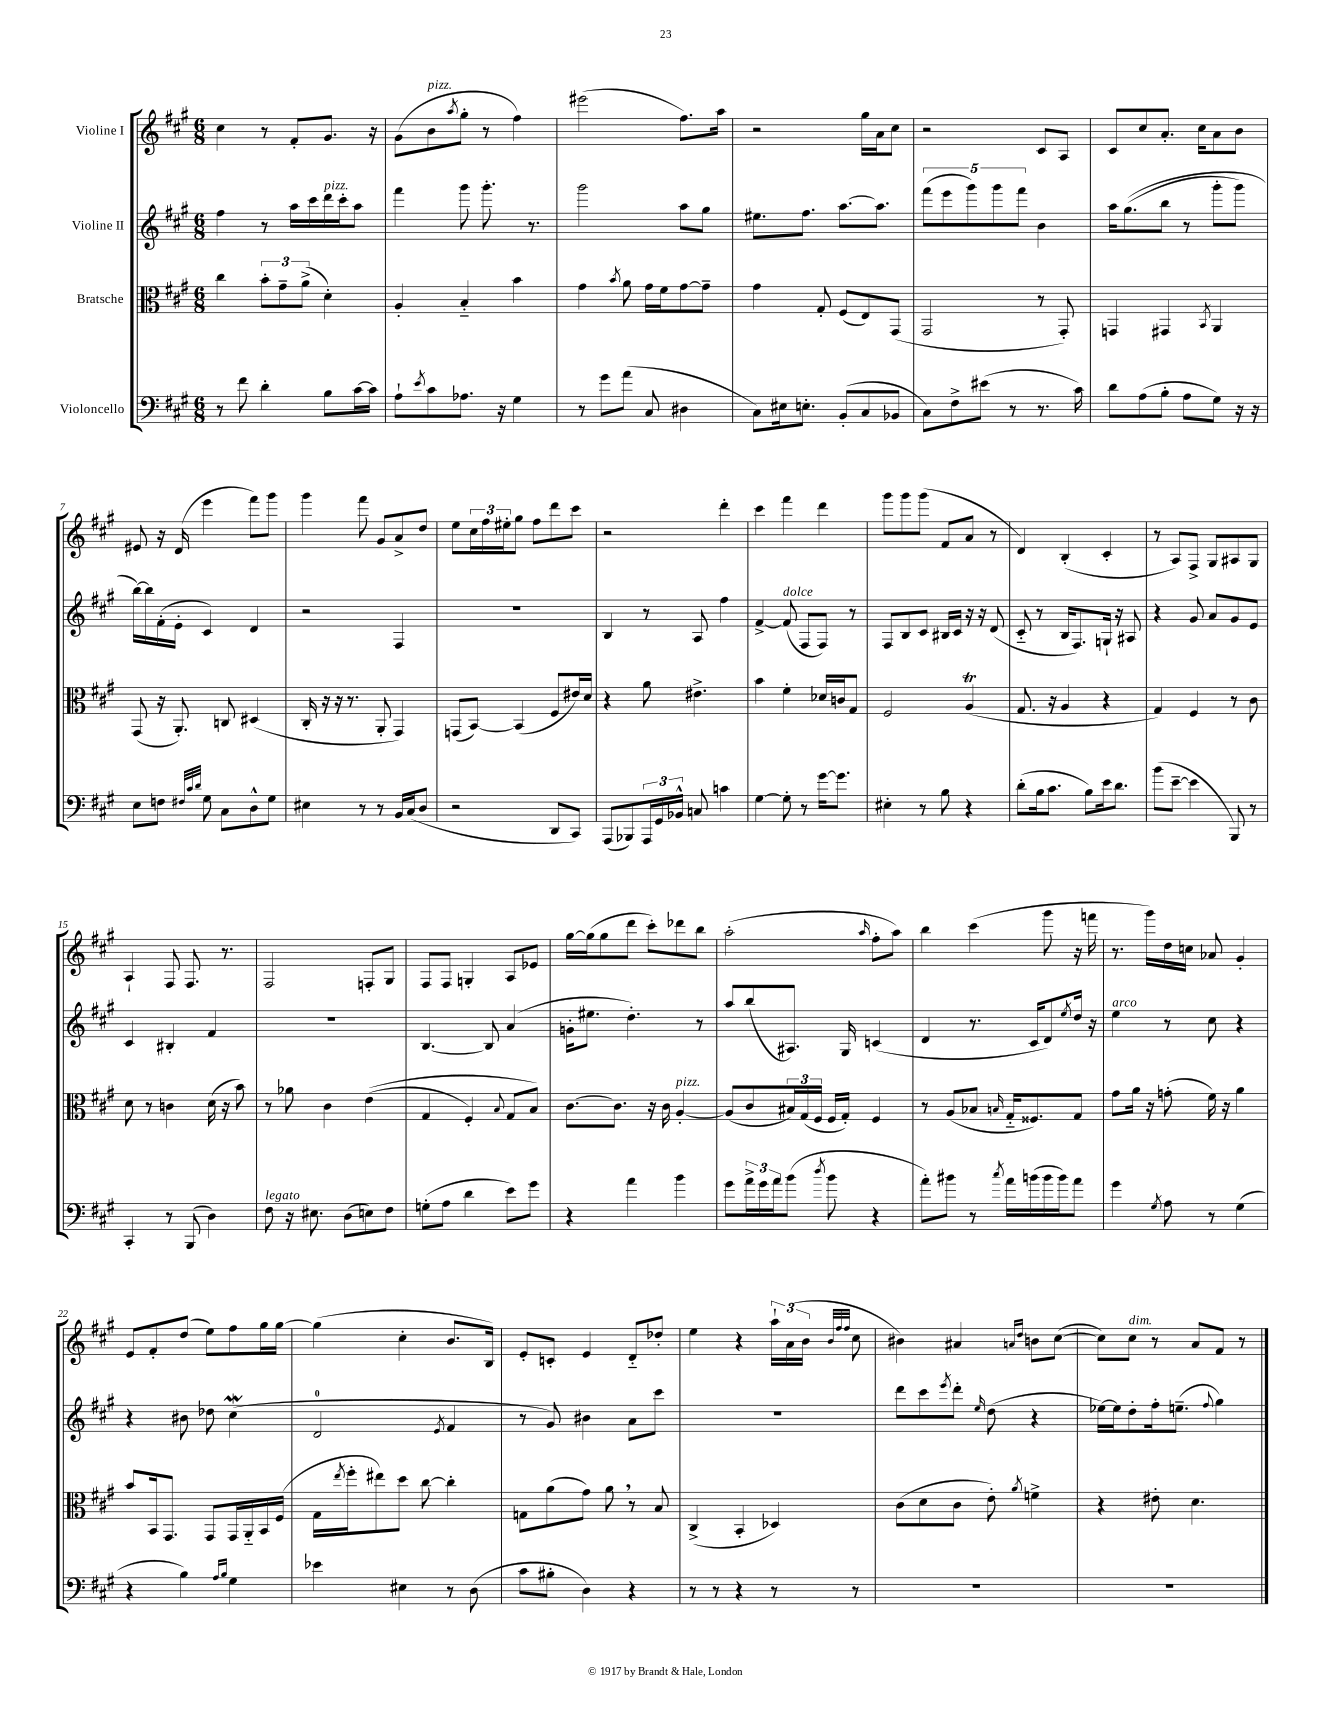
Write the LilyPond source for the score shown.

<<
\new StaffGroup <<
\new Staff = "s0" \with { instrumentName = "Violine I" } {
    \clef treble \key a \major \numericTimeSignature \time 6/8
    cis''4 r8 fis'8-. gis'8. r16 |
    gis'8( b'8^\markup { \italic "pizz." } \acciaccatura { a''8 } gis''8-. r8 fis''4) |
    eis'''2( fis''8.) a''16 |
    r2 gis''16 a'16 cis''8 |
    r2 cis'8 a8 |
    cis'8 cis''8 a'8.-. cis''16 a'8 b'8 |
    eis'8 r16 d'16( e'''4 fis'''8) gis'''8 |
    gis'''4 fis'''8 gis'8 a'8-> d''8 |
    e''8 \tuplet 3/2 { cis''16 fis''16 eis''16-. } gis''8 fis''8 d'''8 cis'''8 |
    r2 d'''4-. |
    cis'''4 fis'''4 d'''4 |
    gis'''8 gis'''8 gis'''8( fis'8 a'8 r8 |
    d'4) b4-.( cis'4-. |
    r8 a8) fis8-> gis8 ais8 gis8 |
    a4-! fis8 fis8. r8. |
    fis2 f8-. gis8 |
    fis8 fis8 g4-. a8 ees'8 |
    gis''16~ gis''16( gis''8 d'''8 cis'''8-.) des'''8 b''8 |
    a''2-.( \grace { a''16 } fis''8-. a''8) |
    b''4 cis'''4( gis'''8 r16 f'''16 |
    r8. gis'''16) d''16 c''16 aes'8 gis'4-. |
    e'8 fis'8-. d''8( e''8) fis''8 gis''16 gis''16~ |
    gis''4( cis''4-. b'8. b16) |
    e'8-. c'8-. e'4 d'8-_ des''8-. |
    e''4 r4 \tuplet 3/2 { a''16-! a'16( b'16 } \grace { b'32 fis''32 fis''32 } cis''8 |
    bis'4) ais'4 \grace { a'16 d''16 } b'8 cis''8~( |
    cis''8) cis''8^\markup { \italic "dim." } r8 a'8 fis'8 r8 \bar "|." |
}
\new Staff = "s1" \with { instrumentName = "Violine II" } {
    \clef treble \key a \major \numericTimeSignature \time 6/8
    fis''4 r8 a''16 cis'''16 d'''16^\markup { \italic "pizz." } cis'''16-. a''8 |
    fis'''4 gis'''8 gis'''8.-. r8. |
    gis'''2 a''8 gis''8 |
    eis''8. fis''8. a''8.~ a''8. |
    \tuplet 5/4 { fis'''8( e'''8 gis'''8) gis'''8 fis'''8 } b'4 |
    a''16 gis''8.(\( b''8 r8 gis'''8-. gis'''8) |
    b''16~\) b''16 fis'16-.( e'16-. cis'4) d'4 |
    r2 fis4 |
    R2. |
    b4 r8 a8 fis''4 |
    fis'4~-> fis'8^\markup { \italic "dolce" }( fis8 fis8) r8 |
    fis8 b8 cis'8 bis16 cis'16 r16 r16 d'8( |
    cis'8-_ r8 b16 fis8.) g16-! r16 ais8 |
    r4 gis'8 a'8 gis'8 e'8 |
    cis'4 bis4-. fis'4 |
    R2. |
    b4.~ b8 a'4( |
    g'16-. eis''8. d''4.-.) r8 |
    a''8 b''8( ais8.) gis16 c'4( |
    d'4 r8. cis'16 d'8) \acciaccatura { e''8 } d''16 r16 |
    e''4^\markup { \italic "arco" } r8 cis''8 r4 |
    r4 bis'8 des''8 cis''4\mordent( |
    d'2-0 \acciaccatura { e'8 } fis'4 |
    r8 gis'8) bis'4 a'8 cis'''8 |
    R2. |
    d'''8 cis'''8 \acciaccatura { e'''8 } d'''8-. \grace { e''16 } d''8( r4 |
    ees''16~) ees''16 d''8-. fis''16-. e''8.--( \appoggiatura { fis''8 } gis''4) \bar "|." |
}
\new Staff = "s2" \with { instrumentName = "Bratsche" } {
    \clef alto \key a \major \numericTimeSignature \time 6/8
    cis''4 \tuplet 3/2 { b'8-. gis'8-- a'8->( } d'4-.) |
    a4-. b4-_ b'4 |
    gis'4 \acciaccatura { b'8 } a'8 gis'16 fis'16 gis'8~ gis'8-- |
    gis'4 gis8-. fis8( e8) gis,8( |
    gis,2 r8 gis,8-.) |
    g,4 gis,4 \acciaccatura { b,8 } a,4 |
    gis,8( r16 a,8.-.) c8 dis4( |
    cis16-. r16 r16 r8. a,8-. gis,4) |
    g,8( b,8~) b,4( fis8 eis'16) d'16 |
    r4 a'8 eis'4.-> |
    b'4 fis'4-. des'16 c'16 gis8 |
    fis2 a4\trill( |
    gis8. r16 a4 r4 |
    gis4) fis4 r8 cis'8 |
    d'8 r8 c'4 d'16( r16 b'8) |
    r8 aes'8 cis'4 e'4(\( |
    gis4 fis4-.) \appoggiatura { b8 } gis8 b8\) |
    cis'8.~ cis'8. r16 cis'16 a4~-.^\markup { \italic "pizz." } |
    a8( cis'8 \tuplet 3/2 { bis16) gis16( fis16 } fis16 gis16-.) fis4 |
    r8 a8( bes8 \grace { b16 } gis16-_ fisis8.) gis8 |
    gis'8 a'16 r16 g'8-.( fis'16) r16 a'4 |
    b'8 b,16 gis,8. gis,8 gis,16 a,16-_ b,16 fis16( |
    gis16 \acciaccatura { e''8 } fis''16-. eis''8) d''8 cis''8~ cis''4-. |
    g8 a'8( gis'8) a'8 \breathe r8 b8 |
    cis4->( b,4-. des4) |
    cis'8( d'8 cis'8 e'8-.) \acciaccatura { a'8 } f'4-> |
    r4 eis'8-. d'4. \bar "|." |
}
\new Staff = "s3" \with { instrumentName = "Violoncello" } {
    \clef bass \key a \major \numericTimeSignature \time 6/8
    r8 fis'8 d'4-. b8 cis'16~ cis'16 |
    a8-! \acciaccatura { e'8 } cis'8 aes8. r16 gis4 |
    r8 gis'8 a'8( cis8 dis4 |
    cis8) eis16 e8.-. b,8-.( cis8 bes,8 |
    cis8) fis8-> eis'8( r8 r8. cis'16) |
    d'8 a8( b8-. a8 gis8) r16 r16 |
    e8 f8 \grace { fis32 cis'32 d'32 } gis8 cis8 d8-^ gis8 |
    eis4 r8 r8 b,16 cis16( d8 |
    r2 d,8 cis,8) |
    a,,8( bes,,8) \tuplet 3/2 { a,,16 gis,16 bes,16-^ } c8 c'4 |
    gis4~ gis8-. r8 gis'16~ gis'8. |
    eis4-. r8 b8 r4 |
    d'8-.( b16 cis'8. b8) e'16 d'8. |
    b'8( e'8~-- e'4 b,,8) r8 |
    cis,4-. r8 b,,8( d4) |
    fis8^\markup { \italic "legato" } r16 eis8. d8( e8) fis8 |
    g8-.( a8 d'4 e'8) gis'8 |
    r4 a'4 b'4 |
    gis'8 \tuplet 3/2 { a'16-> gis'16 a'16 } b'8( \acciaccatura { d''8 } b'8 r4 |
    a'8-.) bis'8 r8 \acciaccatura { cis''8 } a'16 b'16( b'16 b'16) a'8 |
    gis'4 \acciaccatura { gis8 } a8 r8 gis4( |
    r4 b4) \grace { a16 b16 } gis4 |
    ees'4 eis4 r8 d8( |
    cis'8 bis8-. d4) r4 |
    r8 r8 r4 r8 r8 |
    R2. |
    R2. \bar "|." |
}
>>
>>
